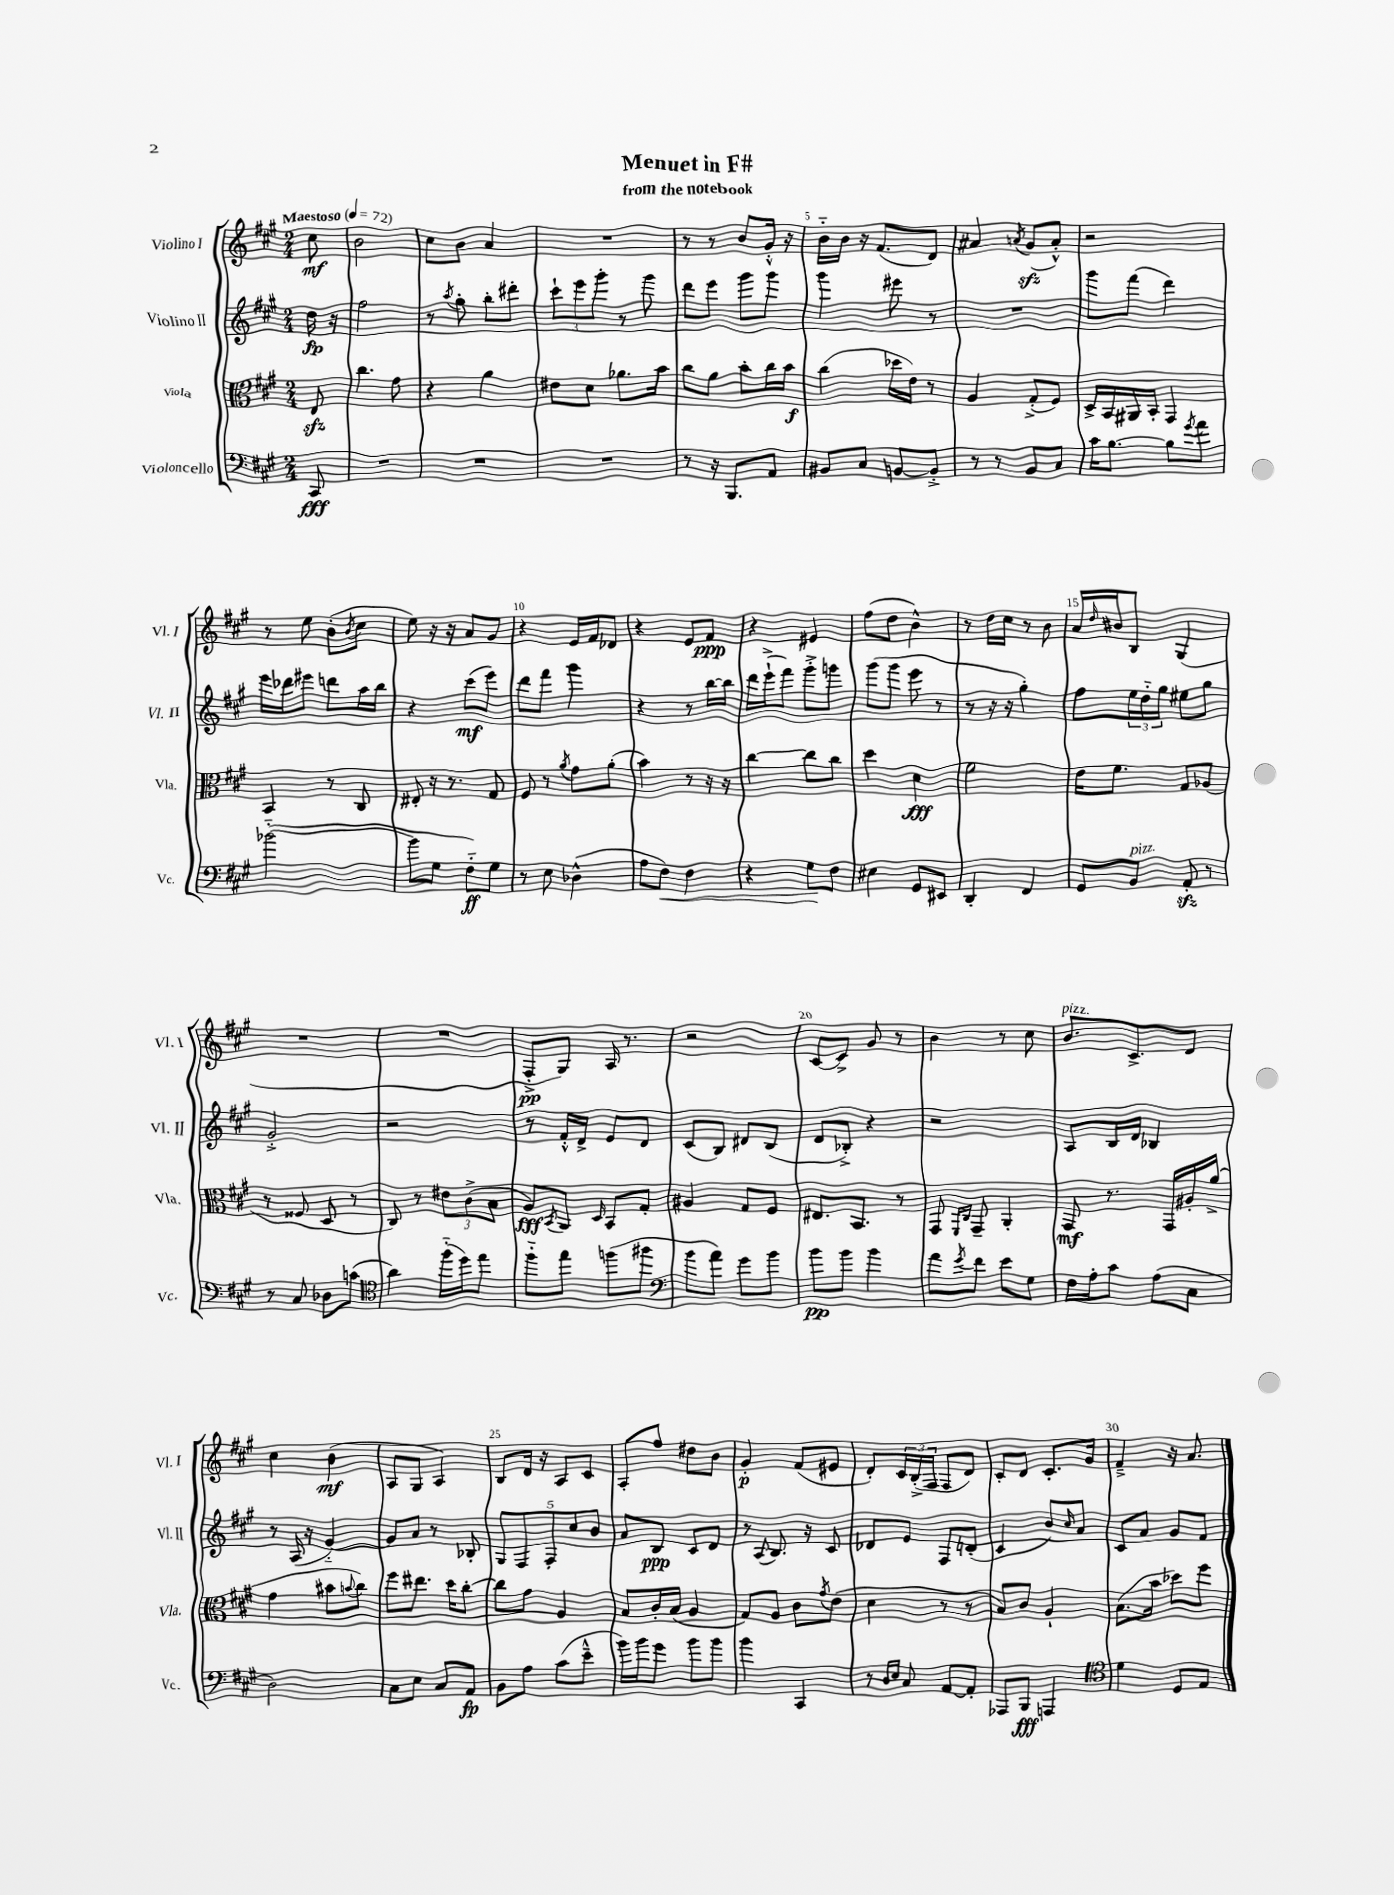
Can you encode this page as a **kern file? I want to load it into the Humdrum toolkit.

**kern	**dynam	**kern	**dynam	**kern	**dynam	**kern	**dynam
*part4	*part4	*part3	*part3	*part2	*part2	*part1	*part1
*staff4	*staff4	*staff3	*staff3	*staff2	*staff2	*staff1	*staff1
*I"Violoncello	*	*I"Viola	*	*I"Violino II	*	*I"Violino I	*
*I'Vc.	*	*I'Vla.	*	*I'Vl. II	*	*I'Vl. I	*
*clefF4	*	*clefC3	*	*clefG2	*	*clefG2	*
*k[f#c#g#]	*	*k[f#c#g#]	*	*k[f#c#g#]	*	*k[f#c#g#]	*
*M2/4	*	*M2/4	*	*M2/4	*	*M2/4	*
*MM72	*	*MM72	*	*MM72	*	*MM72	*
=	=	=	=	=	=	=	=
!	!	!	!	!	!	!LO:TX:a:B:t=Maestoso	!
8CC#/	fff	8Ezz/	.	16dd\	fp	8cc#\	mf
.	.	.	.	16r	.	.	.
=1	=1	=1	=1	=1	=1	=1	=1
2r	.	4.cc#\	.	2ff#\	.	2b\	.
.	.	8g#\	.	.	.	.	.
=2	=2	=2	=2	=2	=2	=2	=2
2r	.	4r	.	8r	.	8cc#\L	.
.	.	.	.	8qaa/	.	.	.
.	.	.	.	8gg#'\	.	8b\J	.
.	.	4a\	.	8bb'\L	.	4a/	.
.	.	.	.	8ddd#X'\J	.	.	.
=3	=3	=3	=3	=3	=3	=3	=3
2r	.	8e#X\L	.	12ccc#`\L	.	2r	.
.	.	.	.	12eee\	.	.	.
.	.	8d\J	.	.	.	.	.
.	.	.	.	12ggg#'\J	.	.	.
.	.	8.a-X\L	.	8r	.	.	.
.	.	.	.	8ggg#\	.	.	.
.	.	16b\Jk	.	.	.	.	.
=4	=4	=4	=4	=4	=4	=4	=4
8r	.	8cc#\L	.	8ddd\L	.	8r	.
16r	.	8a\J	.	8eee\J	.	8r	.
8.BBB/L	.	.	.	.	.	.	.
.	.	8b'\L	.	8ggg#\L	.	8b/L	.
8AA/J	.	16cc#\L	.	8ggg#\J	.	16g#'^^/Jk	.
.	.	16b\JJ	f	.	.	16r	.
=5	=5	=5	=5	=5	=5	=5	=5
8BB#X/L	.	(4cc#\	.	4ggg#\	.	16b\LL	.
.	.	.	.	.	.	16b\JJ	.
8C#/J	.	.	.	.	.	16r	.
.	.	.	.	.	.	(8.f#/L	.
[8BBn/L	.	16dd-X\LL	.	8eee#X\	.	.	.
.	.	16e\JJ)	.	.	.	.	.
8BB'^/J]	.	8r	.	8r	.	8d/J)	.
=6	=6	=6	=6	=6	=6	=6	=6
8r	.	4A/	.	2r	.	4a#X/	.
8r	.	.	.	.	.	.	.
.	.	.	.	.	.	8qan/	.
8BB/L	.	(8G#'^/L	.	.	.	(8g#zz/L	.
8C#/J	.	8F#/J)	.	.	.	8a'^^/J)	.
=7	=7	=7	=7	=7	=7	=7	=7
16c#\KL	.	16D^/LL	.	8ggg#\L	.	2r	.
[8.B\J	.	16BB/	.	.	.	.	.
.	.	16AA#X/	.	(8fff#\J	.	.	.
.	.	16BB'/JJ	.	.	.	.	.
8B\L]	.	4GG#/	.	4ddd\)	.	.	.
8qg#/	.	.	.	.	.	.	.
8a\J	.	.	.	.	.	.	.
!!LO:LB:g=z
=8	=8	=8	=8	=8	=8	=8	=8
([2b-X\	.	4BB/	.	16eee\LL	.	8r	.
.	.	.	.	16ddd-X\J	.	.	.
.	.	.	.	8eee#X\J	.	8ee\	.
.	.	8r	.	8dddn\L	.	(8b'\L	.
.	.	.	.	.	.	8qb/	.
.	.	8C#/	.	16aa\L	.	8cc#\J	.
.	.	.	.	16bb\JJ	.	.	.
=9	=9	=9	=9	=9	=9	=9	=9
8b-\L]	.	8E#X'/	.	4r	.	8ee\)	.
8G#\J	.	16r	.	.	.	16r	.
.	.	8.r	.	.	.	16r	.
8F#\L)	ff	.	.	(8ccc#\L	mf	8a/L	.
8G#\J	.	8G#/	.	8eee\J)	.	8g#/J	.
=10	=10	=10	=10	=10	=10	=10	=10
8r	.	8F#/	.	8ddd\L	.	4r	.
8E\	.	8r	.	8fff#\J	.	.	.
.	.	8qa/	.	.	.	.	.
(4D-X^^\	.	8g#\L	.	4ggg#\	.	16e/LL	.
.	.	.	.	.	.	16f#/J	.
.	.	(8a'\J	.	.	.	8d-X/J	.
=11	=11	=11	=11	=11	=11	=11	=11
8A\L	.	4b\)	.	4r	.	4r	.
!	!LO:HP:b	!	!	!	!	!	!
8F#\J)	<	.	.	.	.	.	.
4F#\	.	8r	.	8r	.	8e/L	.
.	.	16r	.	[16bb\LL	.	8f#/J	ppp
.	.	16r	.	16bb\JJ]	.	.	.
=12	=12	=12	=12	=12	=12	=12	=12
4r	.	[4cc#\	.	16ddd\LL	.	4r	.
.	.	.	.	(16eee`^\J	.	.	.
.	.	.	.	8fff#\J)	.	.	.
8G#\L	.	8cc#\L]	.	8ggg#'^\L	.	4e#X/	.
8F#\J	[	8cc#\J	.	8gggn\J	.	.	.
=13	=13	=13	=13	=13	=13	=13	=13
4E#X\	.	4dd\	.	(8ggg#\L	.	(8ff#\L	.
.	.	.	.	8ggg#\J	.	8dd\J	.
8GG#/L	.	4d\	fff	8eee\	.	4b^^\)	.
8EE#X/J	.	.	.	8r	.	.	.
=14	=14	=14	=14	=14	=14	=14	=14
4DD'/	.	2f#\	.	8r	.	8r	.
.	.	.	.	16r	.	16dd\LL	.
.	.	.	.	16r	.	16cc#\JJ	.
4FF#/	.	.	.	4gg#'\)	.	8r	.
.	.	.	.	.	.	8b\	.
=15	=15	=15	=15	=15	=15	=15	=15
8GG#/L	.	16e\KL	.	8ff#\L	.	16a/LL	.
.	.	.	.	.	.	16qqdd/	.
.	.	8.f#\J	.	.	.	16b#X/J	.
!LO:TX:a:i:t=pizz.	!	!	!	!	!	!	!
8BB/J	.	.	.	24ee\L	.	8B/J	.
.	.	.	.	24dd\	.	.	.
.	.	.	.	24gg#\JJ	.	.	.
8AAzz'/	.	8G#/L	.	8ee#X\L	.	(4G#/	.
8r	.	(8A-X/J	.	8gg#\J	.	.	.
!!LO:LB:g=z
=16	=16	=16	=16	=16	=16	=16	=16
8r	.	8r	.	2g#'^/	.	2r	.
8C#/	.	8F##X/	.	.	.	.	.
8D-X\L	.	8D/	.	.	.	.	.
(8cn\J	.	8r	.	.	.	.	.
=17	=17	=17	=17	=17	=17	=17	=17
*clefC4	*	*	*	*	*	*	*
4a\)	.	8C#/)	.	2r	.	2r	.
.	.	8r	.	.	.	.	.
(16ff#\LL	.	12e#X\L	.	.	.	.	.
16dd\J)	.	.	.	.	.	.	.
.	.	(12c#^\	.	.	.	.	.
8ee\J	.	.	.	.	.	.	.
.	.	12B\J	.	.	.	.	.
=18	=18	=18	=18	=18	=18	=18	=18
8ff#\L	.	8A/L)	fff	8r	.	8F#'^/L	pp
.	.	8qBB/	.	.	.	.	.
8ee\J	.	8AA/J	.	16f#'^^/LL	.	8G#/J)	.
.	.	.	.	16d^/JJ	.	.	.
.	.	16qqD/	.	.	.	.	.
(8ffn\L	.	8BB/L	.	8e/L	.	16A/	.
.	.	.	.	.	.	8.r	.
8ff#X\J	.	8G#'/J	.	8d/J	.	.	.
=19	=19	=19	=19	=19	=19	=19	=19
*clefF4	*	*	*	*	*	*	*
8b\L	.	4A#X/	.	(8c#/L	.	2r	.
8a\J)	.	.	.	8B/J)	.	.	.
8g#\L	.	8G#/L	.	8d#X/L	.	.	.
8b\J	.	8F#/J	.	(8B/J	.	.	.
=20	=20	=20	=20	=20	=20	=20	=20
8b\L	pp	8.E#X/L	.	8d/L	.	[8c#/L	.
8b\J	.	.	.	8B-X'^/J)	.	8c#^/J]	.
.	.	8.BB/J	.	.	.	.	.
4b\	.	.	.	4r	.	8g#/	.
.	.	8r	.	.	.	8r	.
=21	=21	=21	=21	=21	=21	=21	=21
8a\L	.	8GG#/	.	2r	.	4b\	.
.	.	16qqFF#/LL	.	.	.	.	.
8qg#/	.	16qqC#/JJ	.	.	.	.	.
8f#\J	.	8GG#~/	.	.	.	.	.
8e\L	.	4AA'/	.	.	.	8r	.
8G#\J	.	.	.	.	.	8cc#\	.
=22	=22	=22	=22	=22	=22	=22	=22
!	!	!	!	!	!	!LO:TX:a:i:t=pizz.	!
16F#\LL	.	8GG#/	mf	8A/L	.	8.b/L	.
16A'\J	.	.	.	.	.	.	.
8c#\J	.	8.r	.	16B/L	.	.	.
.	.	.	.	16d/JJ	.	8.c#^/	.
(8A\L	.	.	.	4B-X/	.	.	.
.	.	16GG#/LL	.	.	.	.	.
8C#\J	.	16A#X'/	.	.	.	8d/J	.
.	.	(16a^/JJ	.	.	.	.	.
!!LO:LB:g=z
=23	=23	=23	=23	=23	=23	=23	=23
2D\)	.	4g#\	.	8r	.	4cc#\	.
.	.	.	.	(16A/	.	.	.
.	.	.	.	16r	.	.	.
.	.	8b#X\L	.	[4g#/)	.	(4b\	mf
.	.	8qqbn/	.	.	.	.	.
.	.	8cc#\J)	.	.	.	.	.
=24	=24	=24	=24	=24	=24	=24	=24
8C#\L	.	8ff#\L	.	8g#/L]	.	8A/L	.
8E\J	.	8.ee#X\J	.	8a/J	.	8G#/J	.
8C#/L	.	.	.	8r	.	4A/)	.
.	.	16dd\KL	.	.	.	.	.
8AA/J	fp	[8cc#'\J	.	8B-X'/	.	.	.
=25	=25	=25	=25	=25	=25	=25	=25
8BB\L	.	8cc#\L]	.	10G#/L	.	8B/L	.
.	.	.	.	10F#/	.	.	.
8A\J	.	8g#\J	.	.	.	16d/Jk	.
.	.	.	.	.	.	16r	.
.	.	.	.	10F#'/	.	.	.
(8c#\L	.	4A/	.	.	.	8A/L	.
.	.	.	.	10cc#/	.	.	.
8e~^^\J	.	.	.	.	.	8c#/J	.
.	.	.	.	10b/J	.	.	.
=26	=26	=26	=26	=26	=26	=26	=26
16b\LL)	.	8B/L	.	8a/L	.	8A'/L	.
16b\J	.	.	.	.	.	.	.
8g#\J	.	16c#'/L	.	8B/J	ppp	8ff#/J	.
.	.	(16B/JJ	.	.	.	.	.
8b\L	.	4A/	.	8c#/L	.	8dd#X\L	.
8b\J	.	.	.	8d/J	.	8b\J	.
=27	=27	=27	=27	=27	=27	=27	=27
4b\	.	8G#/L)	.	8r	.	4g#'/	p
.	.	.	.	8qqA/	.	.	.
.	.	8A/J	.	8.B/	.	.	.
4CC#/	.	8c#\L	.	.	.	(8f#/L	.
.	.	.	.	16r	.	.	.
.	.	8qg#/	.	.	.	.	.
.	.	(8e\J	.	8c#/	.	8e#X/J	.
=28	=28	=28	=28	=28	=28	=28	=28
8r	.	4d\	.	8d-X/L	.	8d'/L)	.
16qqD/LL	.	.	.	.	.	.	.
16qqE/JJ	.	.	.	.	.	.	.
8C#/	.	.	.	8e/J	.	24c#/L	.
.	.	.	.	.	.	(24B'^/	.
.	.	.	.	.	.	24F#/JJ	.
[8AA/L	.	8r	.	8F#/L	.	8F#/L	.
8AA'/J]	.	8r	.	(8dn'/J	.	8d/J)	.
=29	=29	=29	=29	=29	=29	=29	=29
8AAA-X/L	.	8B/L)	.	4c#/	.	8c#'/L	.
8BBB/J	fff	8c#/J	.	.	.	8d/J	.
4AAAn/	.	4A`/	.	8b/L)	.	8.c#'/L	.
.	.	.	.	16qqcc#/	.	.	.
.	.	.	.	8a/J	.	.	.
.	.	.	.	.	.	16g#/Jk	.
=30	=30	=30	=30	=30	=30	=30	=30
*clefC4	*	*	*	*	*	*	*
4d\	.	(8.B\L	.	8c#/L	.	4f#~^/	.
.	.	.	.	8a/J	.	.	.
.	.	16b\Jk	.	.	.	.	.
8D/L	.	8dd-X\L)	.	8g#/L	.	16r	.
.	.	.	.	.	.	8.a/	.
8E/J	.	8ff#\J	.	8f#/J	.	.	.
==	==	==	==	==	==	==	==
*-	*-	*-	*-	*-	*-	*-	*-
